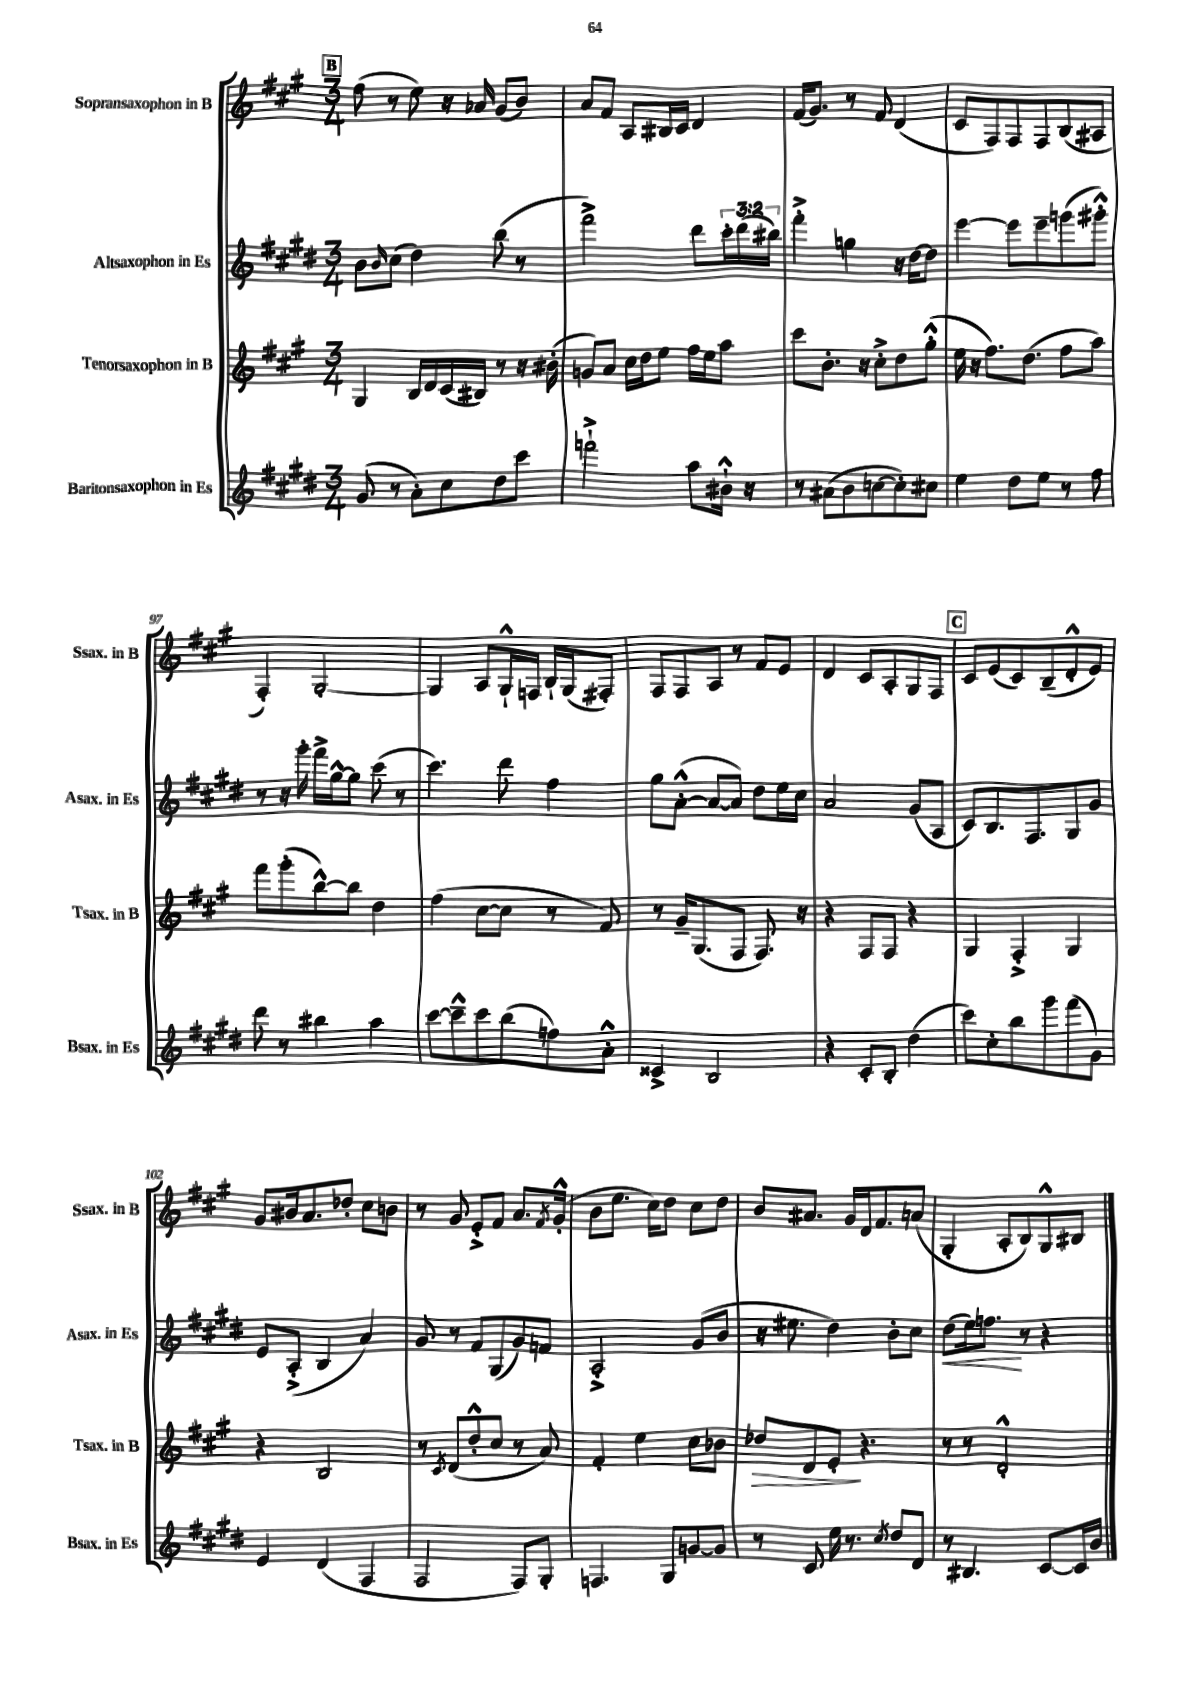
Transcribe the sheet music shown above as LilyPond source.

<<
\new StaffGroup <<
\new Staff = "s0" \with { instrumentName = "Sopransaxophon in B" shortInstrumentName = "Ssax. in B" } {
    \clef treble \key a \major \numericTimeSignature \time 3/4
    \mark \markup { \box "B" } fis''8( r8 e''8) r16 aes'16 gis'8( b'8) |
    a'8 fis'8 a8 bis16 cis'16 d'4 |
    fis'16( gis'8.) r8 fis'8 d'4( |
    cis'8 fis8) fis8 fis8 b8( ais8 |
    fis4-.) gis2~-. |
    gis4 a8 gis16-!-^ f16 b16-! gis16( fis8-.) |
    fis8 fis8 a8 r8 fis'8 e'8 |
    d'4 cis'8 a8-. gis8 fis8 |
    \mark \markup { \box "C" } cis'8 e'8( cis'8) b8--( d'8-.-^ e'8) |
    gis'8 bis'16 a'8. des''8-. cis''8 b'8 |
    r8 gis'8 e'8-.-> fis'8 a'8. \acciaccatura { fis'8 } gis'16-.-^( |
    b'8 e''8. cis''16) d''8 cis''8 d''8 |
    b'8 ais'8. gis'16 d'16 fis'8. a'8( |
    gis4-. a8-. b8) gis8-^ bis8 \bar "|." |
}
\new Staff = "s1" \with { instrumentName = "Altsaxophon in Es" shortInstrumentName = "Asax. in Es" } {
    \clef treble \key e \major \numericTimeSignature \time 3/4 \override Staff.TupletNumber.text = #tuplet-number::calc-fraction-text
    \mark \markup { \box "B" } b'8 \grace { b'16 } cis''8( dis''4) b''8( r8 |
    fis'''2->) dis'''8 \tuplet 3/2 { cis'''16-. dis'''16( bis''16) } |
    fis'''4-.-> g''4 r16 dis''16~ dis''8 |
    e'''4~ e'''8 e'''8-- g'''8( gis'''8-.-^) |
    r8 r16 gis'''16-. fis'''16-> gis''16~-^ gis''8 cis'''8( r8 |
    cis'''4.) dis'''8 fis''4 |
    gis''8 a'8~-.-^( a'8~ a'8) dis''8 e''16 cis''16 |
    a'2 gis'8( a8 |
    \mark \markup { \box "C" } cis'8) b8. fis8. gis8 gis'8 |
    e'8 a8-.->( b4 a'4) |
    gis'8 r8 fis'8 gis8( gis'8) f'8 |
    a2-.-> gis'8( b'8 |
    r16 eis''8. dis''4) b'8-. cis''8 |
    dis''8\<( e''16) f''8.\! r8 r4 \bar "|." |
}
\new Staff = "s2" \with { instrumentName = "Tenorsaxophon in B" shortInstrumentName = "Tsax. in B" } {
    \clef treble \key a \major \numericTimeSignature \time 3/4
    \mark \markup { \box "B" } gis4 b16 d'16 cis'16( bis16) r8 r16 bis'16-.( |
    g'8) a'8 cis''16 d''16 e''8 fis''16 e''16 a''8 |
    cis'''8 b'8.-. r16 cis''8-.-> d''8 gis''8-.-^( |
    e''16 r16 fis''8.) d''8.( fis''8 a''8) |
    fis'''8 gis'''8-.( b''8~-^) b''8 d''4 |
    fis''4( cis''8~ cis''8 r8 fis'8) |
    r8 gis'16-- gis8.( fis8 fis8.) r16 |
    r4 fis8 fis8 r4 |
    \mark \markup { \box "C" } gis4 fis4-.-> gis4 |
    r4 b2 |
    r8 \acciaccatura { cis'8 } d'8( d''8-.-^ cis''8 r8 a'8) |
    fis'4-. e''4 cis''8 bes'8 |
    des''8\> d'8 e'8-.\! r4. |
    r8 r8 d'2-.-^ \bar "|." |
}
\new Staff = "s3" \with { instrumentName = "Baritonsaxophon in Es" shortInstrumentName = "Bsax. in Es" } {
    \clef treble \key e \major \numericTimeSignature \time 3/4
    \mark \markup { \box "B" } gis'8( r8 a'8-.) cis''8 dis''8 cis'''8 |
    f'''2-!-> a''8 bis'16-!-^ r16 |
    r8 ais'8( b'8 c''8~ c''8-.) cis''8 |
    e''4 dis''8 e''8 r8 fis''8 |
    dis'''8 r8 bis''4 a''4 |
    cis'''8~ cis'''8---^ cis'''8 b''8( f''8) a'8-.-^ |
    cisis'4-> b2 |
    r4 cis'8-. b8-. dis''4( |
    \mark \markup { \box "C" } cis'''8) cis''8-. b''8 gis'''8 fis'''8( gis'8) |
    e'4 dis'4( fis4 |
    fis2 fis8) gis8-. |
    f4. gis8 g'8~ g'8 |
    r8 cis'8 e''16 r8. \acciaccatura { cis''8 } dis''8 dis'8 |
    r8 bis4. cis'8~ cis'16 b'16 \bar "|." |
}
>>
>>
\layout { \context { \Score currentBarNumber = #93 } }
